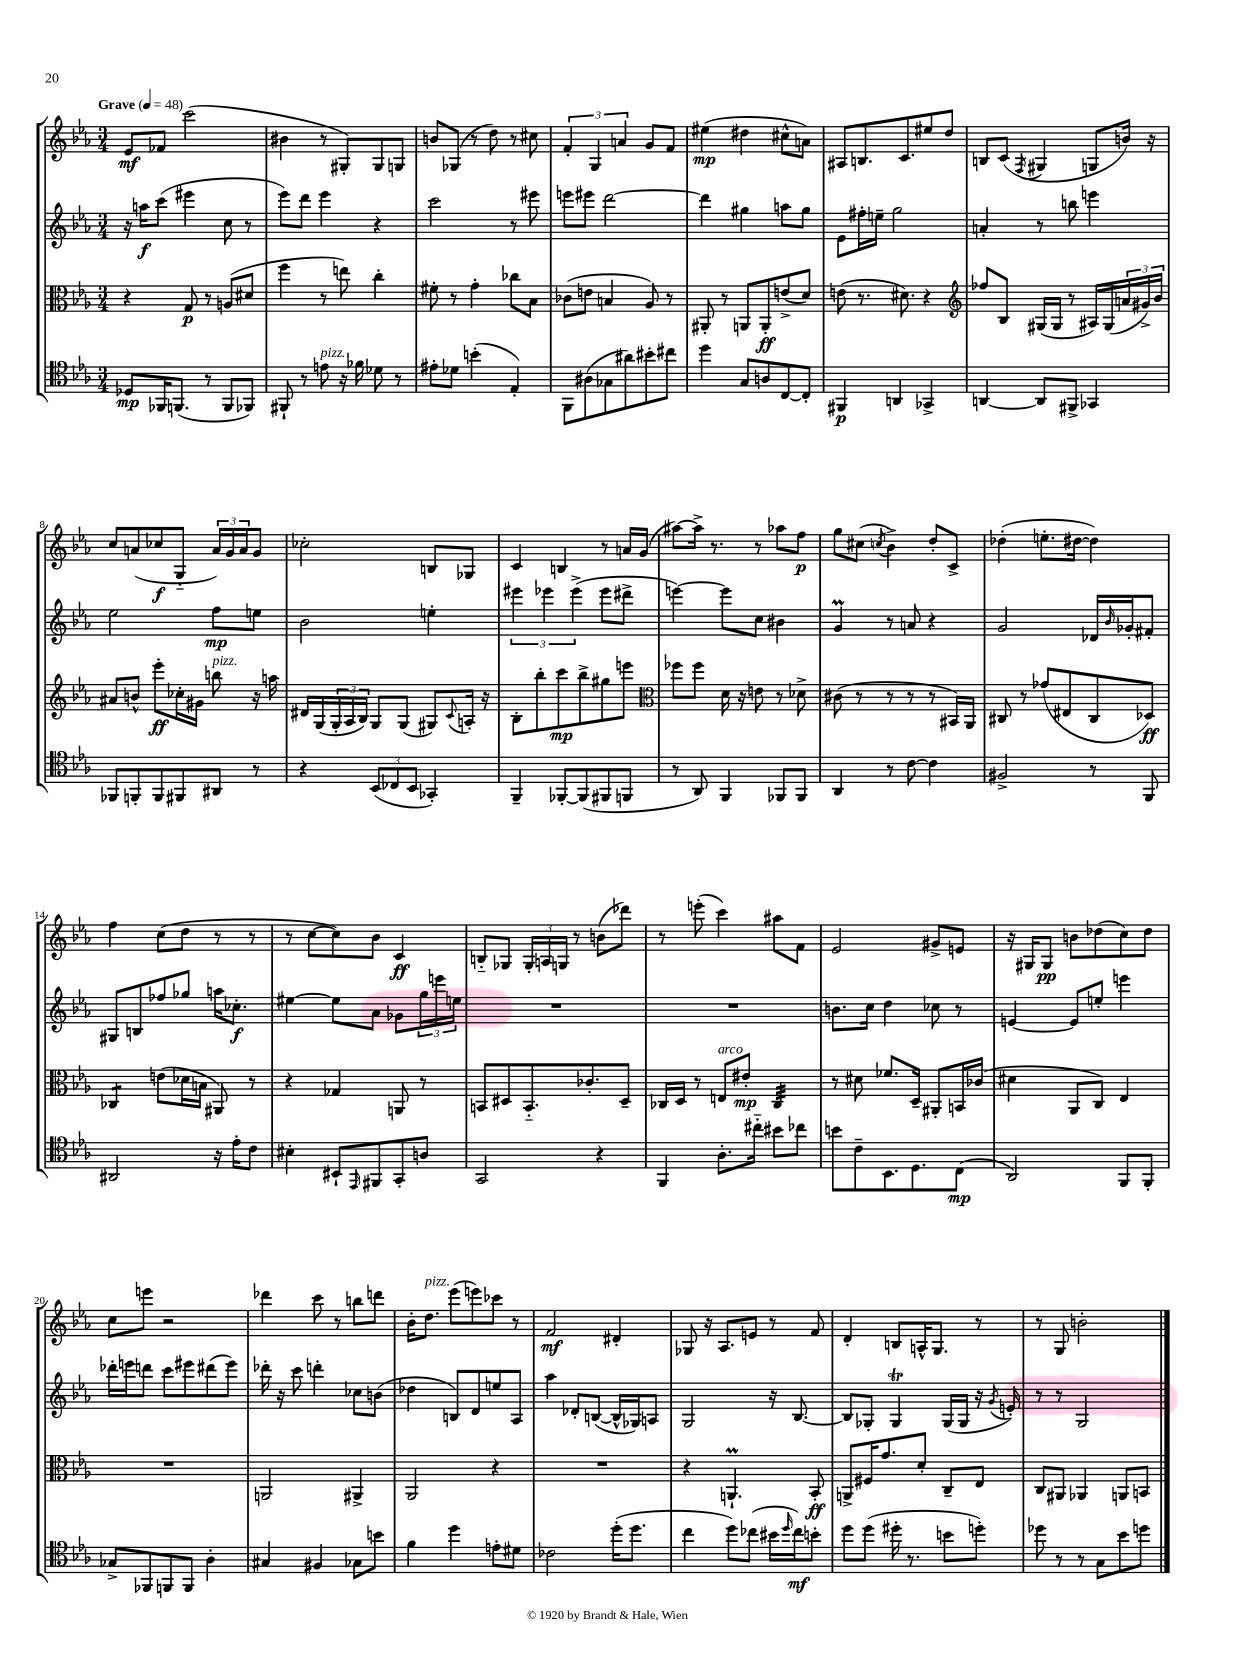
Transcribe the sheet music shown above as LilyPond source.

<<
\new StaffGroup <<
\new Staff = "s0" {
    \clef treble \key ees \major \numericTimeSignature \time 3/4 \tempo "Grave" 4 = 48
    ees'8\mf fes'8 c'''2( |
    bis'4 r8 gis8-.) gis8 g8 |
    b'8 ges8( r8 d''8) r8 cis''8 |
    \tuplet 3/2 { f'4-. g4 a'4 } g'8 f'8 |
    eis''4\mp( dis''4 cis''8-^ a'8) |
    ais8 b8. c'8. eis''8 d''8 |
    b8 c'8( \acciaccatura { f8 } gis4 g8 b'16) r16 |
    c''8 a'8( ces''8\f g8-_ \tuplet 3/2 { a'16) g'16 a'16 } g'8 |
    ces''2-. b8 ges8 |
    c'4 b4 r8 a'16 g'16( |
    ais''8~) ais''16-> r8. r8 aes''8 f''8\p |
    g''8 cis''8( \acciaccatura { c''8 } bes'4->) d''8-. c'8-> |
    des''4-.( e''8.-. dis''16~ dis''4) |
    f''4 c''8( d''8 r8 r8 |
    r8 c''8~ c''8) bes'8 c'4\ff |
    b8-_ ges8 \tuplet 3/2 { ges16-. a16 g16 } r8 b'8( des'''8) |
    r8 e'''8-.( c'''4) ais''8 f'8 |
    ees'2 gis'8-> e'8 |
    r16 gis16 gis8\pp b'8 des''8( c''8) des''8 |
    c''8 e'''8 r2 |
    des'''4 c'''8 r8 b''8 d'''8 |
    bes'16-. d''8.^\markup { \italic "pizz." } ees'''8( e'''8) ces'''8 r8 |
    f'2\mf dis'4-. |
    ges8 r16 aes8. e'8 r8 f'8 |
    d'4-. b8 a16-^ g8. r8 |
    r8 g8 b'2-. \bar "|." |
}
\new Staff = "s1" {
    \clef treble \key ees \major \numericTimeSignature \time 3/4
    r16 a''16\f c'''8( eis'''4 c''8 r8 |
    ees'''8) d'''8 ees'''4 r4 |
    c'''2 r8 eis'''8 |
    e'''8 eis'''8 d'''2~ |
    d'''4 gis''4 a''8 gis''8 |
    ees'8 fis''16-. e''16-- g''2 |
    a'4-. r8 b''8 e'''4 |
    ees''2 f''8\mp e''8 |
    bes'2 e''4-. |
    \tuplet 3/2 { eis'''4 ees'''4 ees'''4->( } ees'''8 dis'''8-> |
    e'''4~) e'''8 c''8 bis'4 |
    g'4\prall r8 a'8 r4 |
    g'2 des'16 \grace { bes'16 } ges'16-. fis'8-. |
    gis8 b8 fes''8 ges''8 a''16 ces''8.-.\f |
    eis''4~ eis''8 aes'8 ges'8 \tuplet 3/2 { g''16 e'''16 e''16 } |
    R2. |
    R2. |
    b'8. c''16 d''4 ces''8 r8 |
    e'4~ e'8 e''8-. e'''4 |
    des'''16-. e'''16 d'''8 c'''8 eis'''8 dis'''8( eis'''8) |
    des'''16-. r16 c'''8 d'''4-. ces''8 b'8( |
    des''4 b8) d'8 e''8 aes8 |
    aes''4 des'8-. b8~( b16-^ ges16) a8 |
    g2 r16 bes8.~ |
    bes8 ges8-. ges4\trill ges16( ges16 r16 \acciaccatura { g'8 } e'16-.) |
    r8 r8 g2 \bar "|." |
}
\new Staff = "s2" {
    \clef alto \key ees \major \numericTimeSignature \time 3/4
    r4 g8\p r8 a8( dis'8 |
    f''4 r8 e''8) c''4-. |
    fis'8-. r8 g'4-. ces''8 bes8 |
    ces'8( e'8 b4 aes8) r8 |
    ais,8-. r8 a,8 a,8-.\ff e'8->( d'8) |
    e'8( r8. dis'8.) r4 |
    \clef treble fes''8 bes8 gis16( gis16 r8 ais16) gis16( \tuplet 3/2 { a'16 gis'16->) bes'16 } |
    ais'8 b'8-^ ees'''8-.\ff ces''16-. gis'16 b''8^\markup { \italic "pizz." } r16 a''16 |
    dis'16 g16( \tuplet 3/2 { g16-. aes16 bes16) } g8 g8( gis8) \appoggiatura { c'8 } a16-. r16 |
    bes8-. bes''8-. c'''8\mp bes''8-> gis''8 e'''8 |
    \clef alto fes''8 fes''8 d'16 r16 e'8 r8 des'8-> |
    cis'8( r8 r8 r8 r8 bis,16) aes,16 |
    cis8 r8 ges'8( eis8 cis8 des8\ff) |
    ces4:8 e'8( des'16 b16 ais,8) r8 |
    r4 ges4 a,8 r8 |
    b,8 dis8 b,8.-_ ces'8.-. dis8-- |
    ces16 d16 r8 e8^\markup { \italic "arco" } eis'8-.\mp ces4:32 |
    r8 dis'8 fes'8. d16-- ais,8-. b,16 ces'16( |
    dis'4 aes,8 c8) ees4 |
    R2. |
    a,2 ais,4-> |
    aes,2 r4 |
    R2. |
    r4 a,4.-!\prall bes,8-.\ff |
    a,8-> fis16 g'8. d'8-. c8-- ees8 |
    c8 ais,8 aes,4 a,8 b,8 \bar "|." |
}
\new Staff = "s3" {
    \clef tenor \key ees \major \numericTimeSignature \time 3/4
    des8\mp fes,16 f,8.( r8 f,8 fes,8) |
    fis,8-! r8 e'8^\markup { \italic "pizz." } r16 fes'16 des'8 r8 |
    eis'8-. des'8 b'4-.( ees4-.) |
    f,8 ais8( ges8 ais'8) bis'8-. cis''8 |
    d''4 g8 a8 c8~ c8-. |
    fis,4\p a,4 ges,4-> |
    a,4~ a,8 fis,8-> ges,4 |
    fes,8 f,8-. f,8 fis,8 ais,8 r8 |
    r4 \tuplet 3/2 { bes,8( ces8 bes,8 } ges,4-.) |
    f,4-- fes,8~-. fes,8( fis,8 f,8 |
    r8 aes,8) f,4 fes,8 fes,8 |
    aes,4 r8 c'8~ c'4 |
    fis2-> r8 f,8 |
    ais,2 r16 ees'16-. c'8 |
    bis4-. bis,8-! \grace { ees,16 } fis,8 g,8-. a8 |
    g,2 r4 |
    f,4 aes8.-. cis''16-_ bis'8 ces''8 |
    b'8 c'8-- bes,8. d8. c8\mp( |
    aes,2) f,8 f,8-. |
    ges8-> fes,8 f,8 f,8 aes4-. |
    gis4 fis4 ges8 b'8 |
    f'4 d''4 e'8-. dis'8 |
    ces'2 d''16-.( d''8. |
    c''4 d''8) ces''8( bis'16 \grace { d''16 } ces''16\mf) b'8-. |
    d''8 d''8( dis''16-. r8. b'8 d''8-.) |
    des''8 r8 r8 g8 bes'8 d''8 \bar "|." |
}
>>
>>
